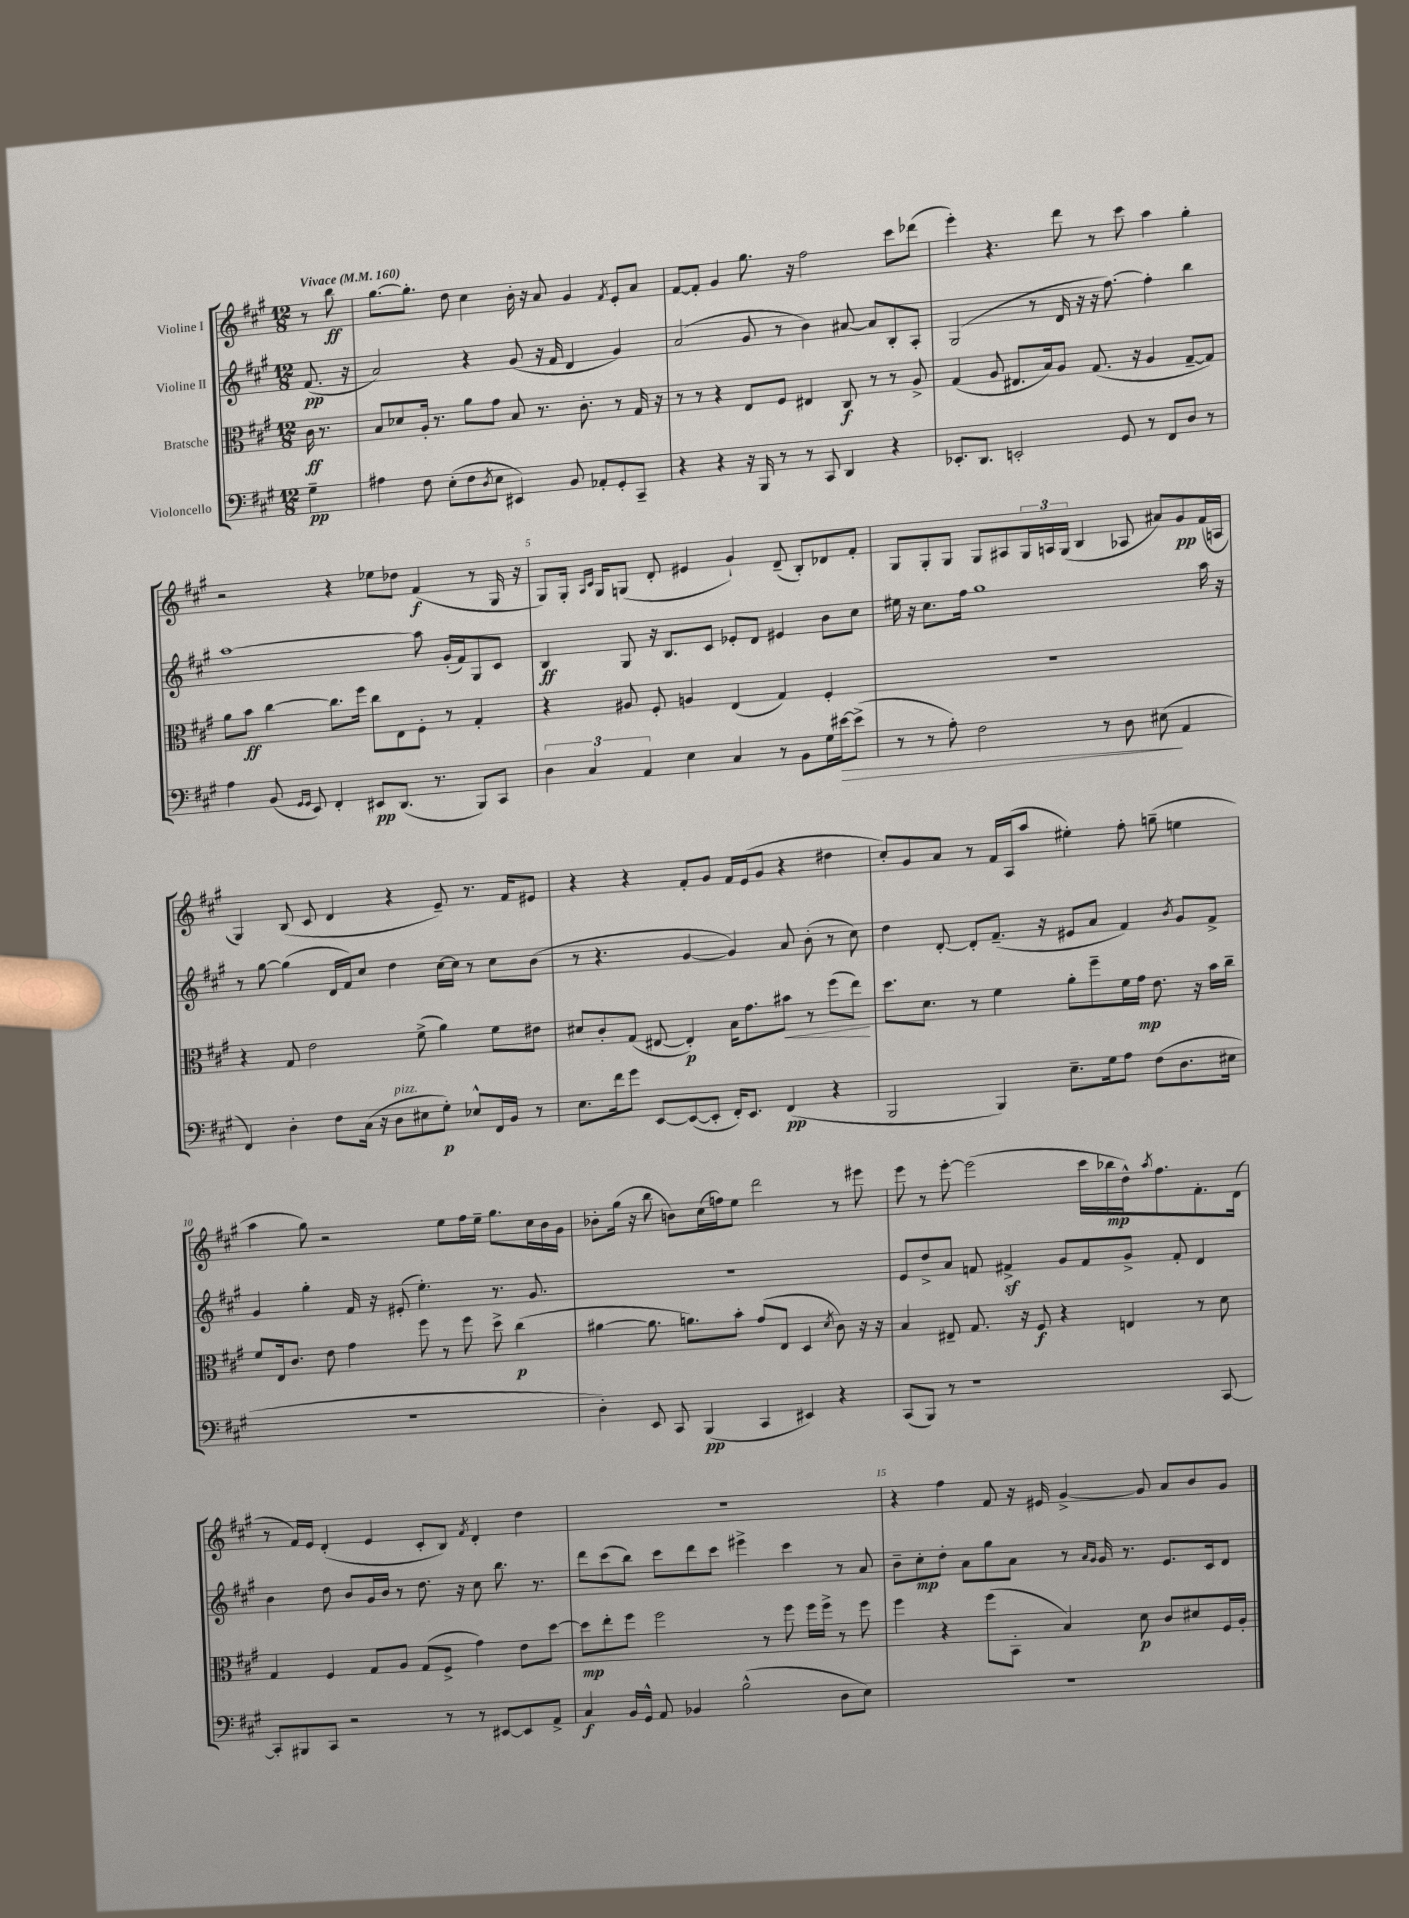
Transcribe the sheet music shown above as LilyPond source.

<<
\new StaffGroup <<
\new Staff = "s0" \with { instrumentName = "Violine I" } {
    \clef treble \key a \major \numericTimeSignature \time 12/8 \partial 4 \tempo "Vivace" 4 = 160
    r8 b''8\ff |
    gis''8.~ gis''8.-. d''8 cis''4 b'16-. r16 a'8 gis'4 \acciaccatura { fis'8 } e'8-. a'8 |
    fis'8~ fis'8-. gis'4 gis''8. r16 fis''2 cis'''8 des'''8( |
    e'''4-.) r4. d'''8 r8 cis'''8 a''4 gis''4-. |
    r2 r4 ees''8 des''8 fis'4\f( r8 gis16 r16 |
    gis8) gis16-. \grace { a16 cis'16 } gis16 g8( d'8-. eis'4 gis'4-!) d'8--( b8-.) des'8 fis'8-. |
    gis8 gis8-. gis8 gis8 ais8 \tuplet 3/2 { gis16 a16 gis16( } b4 aes8 ais'8) gis'8\pp fis'16( a16 |
    gis4) b8( cis'8 d'4 r4 e'8--) r8. fis'16 eis'8 |
    r4 r4 fis'8-. gis'8 fis'16 e'16( gis'8 r4 dis''4 |
    cis''8-.) gis'8 a'8 r8 fis'16 a16( a''8 eis''4-.) fis''8-. g''8--( e''4 |
    a''4 gis''8) r2 e''8 fis''16 e''16-- gis''8. cis''16 b'16 gis'16 |
    bes'8-. gis''16( r16 b''8 b'8) cis''16( f''16) e''8 d'''2 r8 eis'''8 |
    e'''8 r8 e'''8~-. e'''2( cis'''16 bes''16\mp d''16-^) \acciaccatura { a''8 } fis''8. fis'8.-. d'16( |
    r8 fis'16) e'16 d'4-.( e'4 cis'8-. b8) \acciaccatura { fis'8 } d'4-. d''4 |
    R1. |
    r4 fis''4 fis'8 r16 eis'16 gis'4~-> gis'8 a'8 b'8 gis'8 \bar "|." |
}
\new Staff = "s1" \with { instrumentName = "Violine II" } {
    \clef treble \key a \major \numericTimeSignature \time 12/8 \partial 4
    fis'8.\pp( r16 |
    a'2) r4 gis'8( r16 fis'16 d'4 gis'4) |
    a'2( gis'8 r8 b'4) ais'8~ ais'8 b8-. a8-. |
    gis2( r8 d'16 r16 r16 fis''8.~) fis''4-. b''4 |
    a''1~ a''8 gis'16-.( fis'16) gis8 cis'8 |
    b4\ff gis8 r16 b8. cis'8 ees'8-. d'8 eis'4 b'8 cis''8 |
    eis''16 r16 cis''8. fis''16 gis''1 a''16 r16 |
    r8 gis''8~ gis''4( d'16 fis'16) cis''8 d''4 cis''16~ cis''16 r8 cis''8 b'8( |
    r8 r4. gis'4~ gis'4) a'8 b'8-.( r8 cis''8) |
    d''4 d'8~-. d'8-. fis'8.--( r16 eis'8 a'8 fis'4) \acciaccatura { b'8 } gis'8 fis'8-> |
    gis'4 gis''4-. fis'16 r16 eis'8-.( e''4.-.) r8. gis'8. |
    R1. |
    e'8 d''8-> a'8 f'8 fis'4->\sf gis'8 fis'8 gis'8-> fis'8-. d'4 |
    b'4 d''8 b'8 gis'16 b'16 r8 d''8. r16 cis''8 b''8. r8. |
    d'''8 cis'''8( b''8) cis'''8 d'''8 cis'''8 eis'''4-> cis'''4 r8 a'8 |
    b'8-- cis''8-.\mp d''8-. a'8 gis''8 a'8 r8 \grace { a'16 gis'16 } gis'16 r8. e'8. cis'16 d'8 \bar "|." |
}
\new Staff = "s2" \with { instrumentName = "Bratsche" } {
    \clef alto \key a \major \numericTimeSignature \time 12/8 \partial 4
    cis'16\ff r8. |
    b8 des'8 a16-. r8. a'8 gis'8 b8 r8. cis'8.-. r8 gis16 r16 |
    r8 r8 r4 e8 fis8 eis4 cis8\f r8 r8 a8-> |
    gis4( a8 eis8. b16) a8 gis8.( r16 a4 gis8~-- gis8) |
    a'8 b'8\ff cis''4~ cis''8. fis''16 cis''8 e8 fis8-. r8 gis4-. |
    r4 ais8 fis8-. a4 e4( gis4) fis4-. |
    R1. |
    r4 gis8 e'2 fis'8->( a'4) fis'8 eis'8 |
    dis'8 cis'8-. gis8( eis8~ eis4-.\p) b16 gis'8. bis'8\< r8 fis''8( e''8\!) |
    d''8. d'8. r8 fis'4 a'8-. fis''8-- fis'16 gis'16\mp e'8. r16 b'16 cis''16-- |
    fis'8 e16 cis'8. e'8 gis'4 fis''8 r8 fis''8 d''8-> cis''4\p( |
    ais'4~ ais'8. a'8.) b'8-. gis'8( e8 d4 \acciaccatura { d'8 } cis'8) r16 r16 |
    b4 eis8-- gis8. r16 fis8\f r4 e4 r8 d'8 |
    gis4 fis4 gis8 a8 gis8( fis8-> gis'4) e'8 d''8~ |
    d''8\mp e''8-. fis''8 fis''2 r8 fis''8 fis''16 fis''16-> r8 fis''8 |
    fis''4 r4 fis''8( b,8-. b4) d'8\p cis'8 dis'8 fis16 a16-. \bar "|." |
}
\new Staff = "s3" \with { instrumentName = "Violoncello" } {
    \clef bass \key a \major \numericTimeSignature \time 12/8 \partial 4
    gis4--\pp |
    ais4 fis8 e8-.( fis8 \acciaccatura { d8 } e8 eis,4) b,8 aes,8-. gis,8-. cis,8-- |
    r4 r4 r16 b,,16 r8 r8 cis,8 d,4 r4 |
    ees,8.-. d,8. e,2-. gis,8 r8 fis,8 d8 r8 |
    a4 b,8( \grace { gis,16 gis,16 } e,8) fis,4-. eis,8\pp d,8.( r8. b,,8) cis,8 |
    \tuplet 3/2 { d4 cis4 a,4 } e4 cis4 r8 b,8 gis16 eis'16~\> eis'8->( |
    r8 r8 a8-.) fis2 r8 d8 eis8\!( a,4 |
    fis,4) d4-. fis8 cis16( r16 d8^\markup { \italic "pizz." } eis8 gis8-.\p) ees8-^ fis,16 b,16 r8 |
    e8. fis'16 gis'8 e,8~ e,8~( e,8-. fis,16-.) e,8. fis,4\pp( r4 |
    b,,2 b,,4) e8.-- gis16 a8 fis8( d8. eis16 |
    R1. |
    d4-.) e,8 cis,8 b,,4\pp( cis,4 eis,4) r4 |
    cis,8( b,,8) r8 r1 cis,8~ |
    cis,8-. bis,,8 cis,8 r2 r8 r8 eis,8~ eis,8 a,8-> |
    cis4\f b,16 gis,16-^ a,8 bes,4 b2-^( d8 e8) |
    R1. \bar "|." |
}
>>
>>
\layout { \context { \Score \override BarNumber.break-visibility = ##(#f #t #t) barNumberVisibility = #(every-nth-bar-number-visible 5) } }
